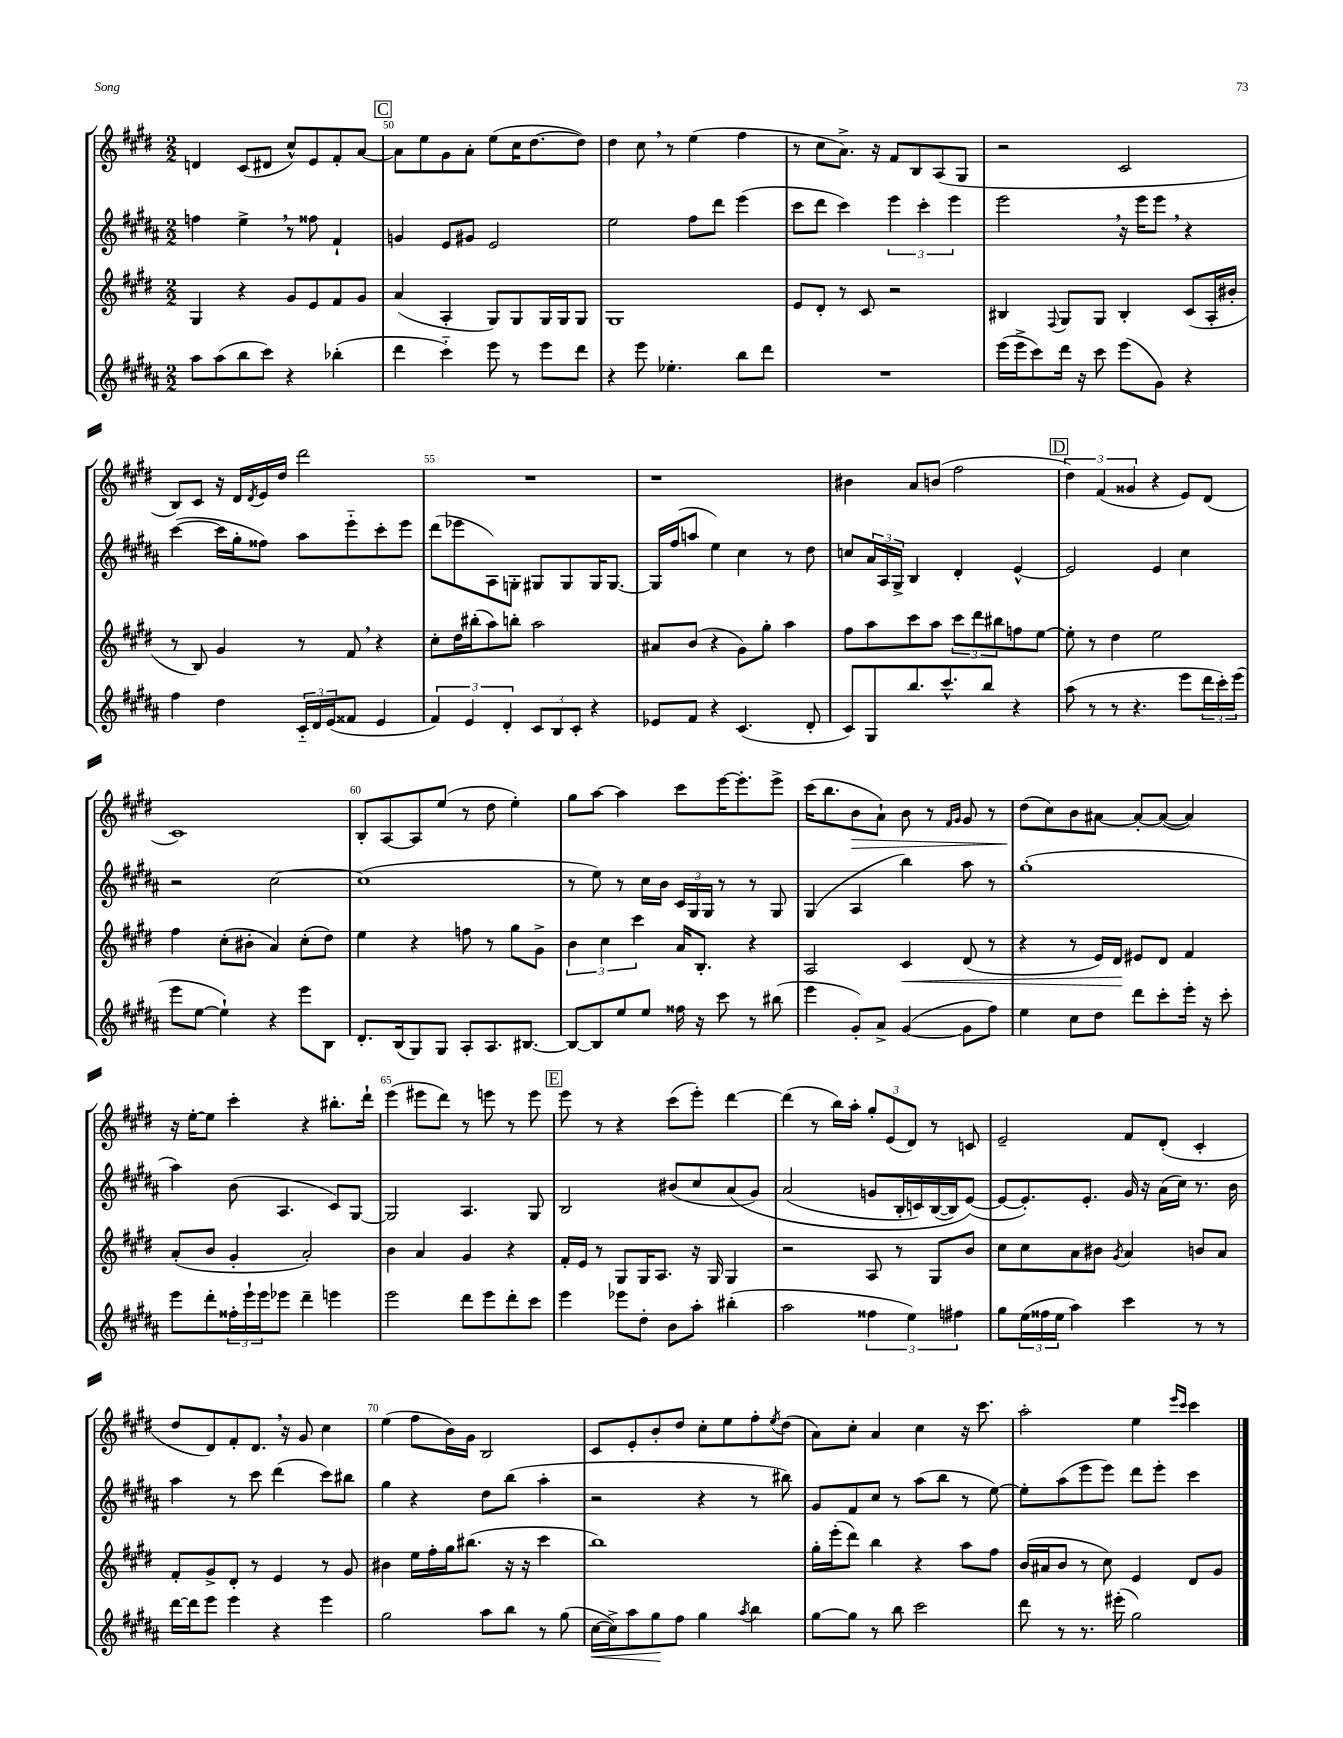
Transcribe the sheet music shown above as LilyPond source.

<<
\new StaffGroup <<
\new Staff = "s0" {
    \clef treble \key e \major \numericTimeSignature \time 2/2
    d'4 cis'8( dis'8 cis''8-^) e'8 fis'8-. a'8~ |
    \mark \markup { \box "C" } a'8 e''8 gis'8 a'8-. e''8( cis''16 dis''8.~ dis''8) |
    dis''4 cis''8 \breathe r8 e''4( fis''4 |
    r8 cis''8 a'8.->) r16 fis'8 b8 a8( gis8 |
    r2 cis'2 |
    b8) cis'8 r16 dis'16 \acciaccatura { dis'8 } e'16 dis''16 dis'''2 |
    R1 |
    r1 |
    bis'4 a'8 b'8( fis''2 |
    \mark \markup { \box "D" } \tuplet 3/2 { dis''4) fis'4( gisis'4 } r4 e'8) dis'8( |
    cis'1) |
    b8-. a8~ a8 e''8( r8 dis''8 e''4-.) |
    gis''8 a''8~ a''4 cis'''8 e'''16~ e'''8.-. e'''8-> |
    cis'''16( b''8. b'8\> a'8-!) b'8 r8 \grace { fis'16 gis'16 } gis'8 r8 |
    dis''8\!( cis''8) b'8 ais'8~ ais'8~-. ais'8~( ais'4) |
    r16 e''16~-. e''8 cis'''4-. r4 bis''8.-. dis'''16-! |
    e'''4( eis'''8 dis'''8) r8 e'''8 r8 e'''8 |
    \mark \markup { \box "E" } e'''8 r8 r4 cis'''8( e'''8-.) dis'''4~ |
    dis'''4( r8 b''16) a''16-. \tuplet 3/2 { gis''8-. e'8( dis'8) } r8 c'8 |
    e'2-- fis'8 dis'8-.( cis'4-. |
    dis''8 dis'8) fis'8-. dis'8. \breathe r16 gis'8 cis''4 |
    e''4( fis''8 b'16) gis'16 b2 |
    cis'8 e'8-. b'8-. dis''8 cis''8-. e''8 fis''8-. \acciaccatura { e''8 } dis''8( |
    a'8) cis''8-. a'4 cis''4 r16 cis'''8. |
    a''2-. e''4 \grace { e'''16 cis'''16 } cis'''4 \bar "|." |
}
\new Staff = "s1" {
    \clef treble \key b \major \numericTimeSignature \time 2/2
    f''4 e''4-> \breathe r8 fisis''8 fis'4-! |
    \mark \markup { \box "C" } g'4 e'8 gis'8 e'2 |
    e''2 fis''8 dis'''8 e'''4( |
    cis'''8 dis'''8 cis'''4) \tuplet 3/2 { e'''4 cis'''4-. e'''4 } |
    e'''2 \breathe r16 e'''16 e'''8 \breathe r4 |
    cis'''4~( cis'''16 gis''16-. fisis''8) ais''8 e'''8-_ cis'''8-. e'''8 |
    dis'''8( ees'''8 ais8) g8-. gis8 gis8 gis16 gis8.~ |
    gis16 fis''16( a''8 e''4) cis''4 r8 dis''8 |
    c''8 \tuplet 3/2 { ais'16 ais16 gis16-> } b4 dis'4-. e'4~-^ |
    \mark \markup { \box "D" } e'2 e'4 cis''4 |
    r2 cis''2~ |
    cis''1( |
    r8 e''8) r8 cis''16 b'16 \tuplet 3/2 { cis'16 gis16 gis16 } r8 r8 gis8 |
    gis4( ais4 b''4) ais''8 r8 |
    gis''1-.( |
    ais''4) b'8( ais4. cis'8) gis8~ |
    gis2 ais4. gis8 |
    \mark \markup { \box "E" } b2 bis'8( cis''8 ais'8\( gis'8) |
    ais'2( g'8 b16-. c'16) b16~( b16) e'8~(\) |
    e'8~ e'8.-.) e'8.-. gis'16 r16 ais'16( cis''16) r8. b'16 |
    ais''4 r8 cis'''8 dis'''4( cis'''8) bis''8 |
    gis''4 r4 dis''8 b''8( ais''4-. |
    r2 r4 r8 bis''8) |
    gis'8 fis'8 cis''8 r8 ais''8( b''8 r8 e''8~) |
    e''8-. ais''8( e'''8 e'''8) dis'''8 e'''8-. cis'''4 \bar "|." |
}
\new Staff = "s2" {
    \clef treble \key e \major \numericTimeSignature \time 2/2
    gis4 r4 gis'8 e'8 fis'8 gis'8 |
    \mark \markup { \box "C" } a'4( a4-. gis8) gis8 gis16 gis16 gis8 |
    gis1 |
    e'8 dis'8-. r8 cis'8 r2 |
    bis4 \appoggiatura { fis8 } gis8 gis8 bis4-. cis'8( a16-. bis'16-. |
    r8 b8) gis'4 r8 fis'8 \breathe r4 |
    cis''8-. dis''16 bis''16-.( a''8) b''8-. a''2 |
    ais'8 b'8( r4 gis'8) gis''8-. a''4 |
    fis''8 a''8 cis'''8 a''8 \tuplet 3/2 { cis'''8 dis'''8 bis''8 } f''8 e''8~ |
    \mark \markup { \box "D" } e''8-. r8 dis''4 e''2 |
    fis''4 cis''8-.( bis'8-. a'4) cis''8-.( dis''8) |
    e''4 r4 f''8 r8 gis''8 gis'8-> |
    \tuplet 3/2 { b'4 cis''4 cis'''4 } a'16 b8.-. r4 |
    a2 cis'4\< dis'8( r8 |
    r4 r8 e'16) dis'16\! eis'8 dis'8 fis'4 |
    a'8-.( b'8 gis'4-. a'2-.) |
    b'4 a'4 gis'4 r4 |
    \mark \markup { \box "E" } fis'16-. e'16 r8 gis8 gis16 a8. r16 gis16 gis4 |
    r2 a8 r8 gis8 b'8 |
    cis''8 cis''8 a'8 bis'8 \acciaccatura { gis'8 } a'4 b'8 a'8 |
    fis'8-. gis'8-> dis'8-. r8 e'4 r8 gis'8 |
    bis'4 e''16 fis''16-. gis''16 bis''8.( r16 r16 cis'''4 |
    b''1) |
    gis''16-. e'''16-.( dis'''8) b''4 r4 a''8 fis''8 |
    b'16( ais'16 b'8 r8 cis''8) e'4 dis'8 gis'8 \bar "|." |
}
\new Staff = "s3" {
    \clef treble \key b \major \numericTimeSignature \time 2/2
    ais''8 ais''8( b''8 cis'''8) r4 bes''4-.( |
    \mark \markup { \box "C" } dis'''4 cis'''4-_) e'''8 r8 e'''8 dis'''8 |
    r4 e'''8 ees''4.-. b''8 dis'''8 |
    R1 |
    e'''16( e'''16-> cis'''8) dis'''16 r16 cis'''8 e'''8( gis'8) r4 |
    fis''4 dis''4 \tuplet 3/2 { cis'16-_ dis'16 e'16( } fisis'8 e'4 |
    \tuplet 3/2 { fis'4) e'4 dis'4-. } \tuplet 3/2 { cis'8 b8 cis'8-. } r4 |
    ees'8 fis'8 r4 cis'4.( dis'8-. |
    cis'8) gis8 b''8. cis'''8.-^ b''8 r4 |
    \mark \markup { \box "D" } ais''8( r8 r8 r4. e'''8 \tuplet 3/2 { dis'''16 cis'''16-.) e'''16( } |
    e'''8 e''8~ e''4-!) r4 e'''8 b8 |
    dis'8.-. b16( gis8) gis8 ais8-. ais8. bis8.~ |
    bis8~ bis8 e''8 e''8 fisis''16 r16 cis'''8 r8 bis''8( |
    e'''4 gis'8-.) ais'8-> gis'4~( gis'8 fis''8) |
    e''4 cis''8 dis''8 dis'''8 cis'''8-. e'''16-. r16 cis'''8-. |
    e'''8 dis'''8-. \tuplet 3/2 { fisis''16-. e'''16-! e'''16 } ees'''8 dis'''4-- e'''4 |
    e'''2 dis'''8 e'''8 dis'''8-. cis'''8 |
    \mark \markup { \box "E" } e'''4 ees'''8 dis''8-. b'8 ais''8-. bis''4-.( |
    ais''2 \tuplet 3/2 { fisis''4 e''4) fis''4 } |
    gis''8 \tuplet 3/2 { e''16( fisis''16 e''16 } ais''4) cis'''4 r8 r8 |
    dis'''16~ dis'''16 e'''8 e'''4 r4 e'''4 |
    gis''2 ais''8 b''8 r8 gis''8( |
    cis''16~\< cis''16->) ais''8 gis''8\! fis''8 gis''4 \acciaccatura { ais''8 } b''4 |
    gis''8~ gis''8 r8 b''8 cis'''2 |
    dis'''8 r8 r8. eis'''16-.( gis''2) \bar "|." |
}
>>
>>
\layout { \context { \Score currentBarNumber = #49 \override BarNumber.break-visibility = ##(#f #t #t) barNumberVisibility = #(every-nth-bar-number-visible 5) } }
